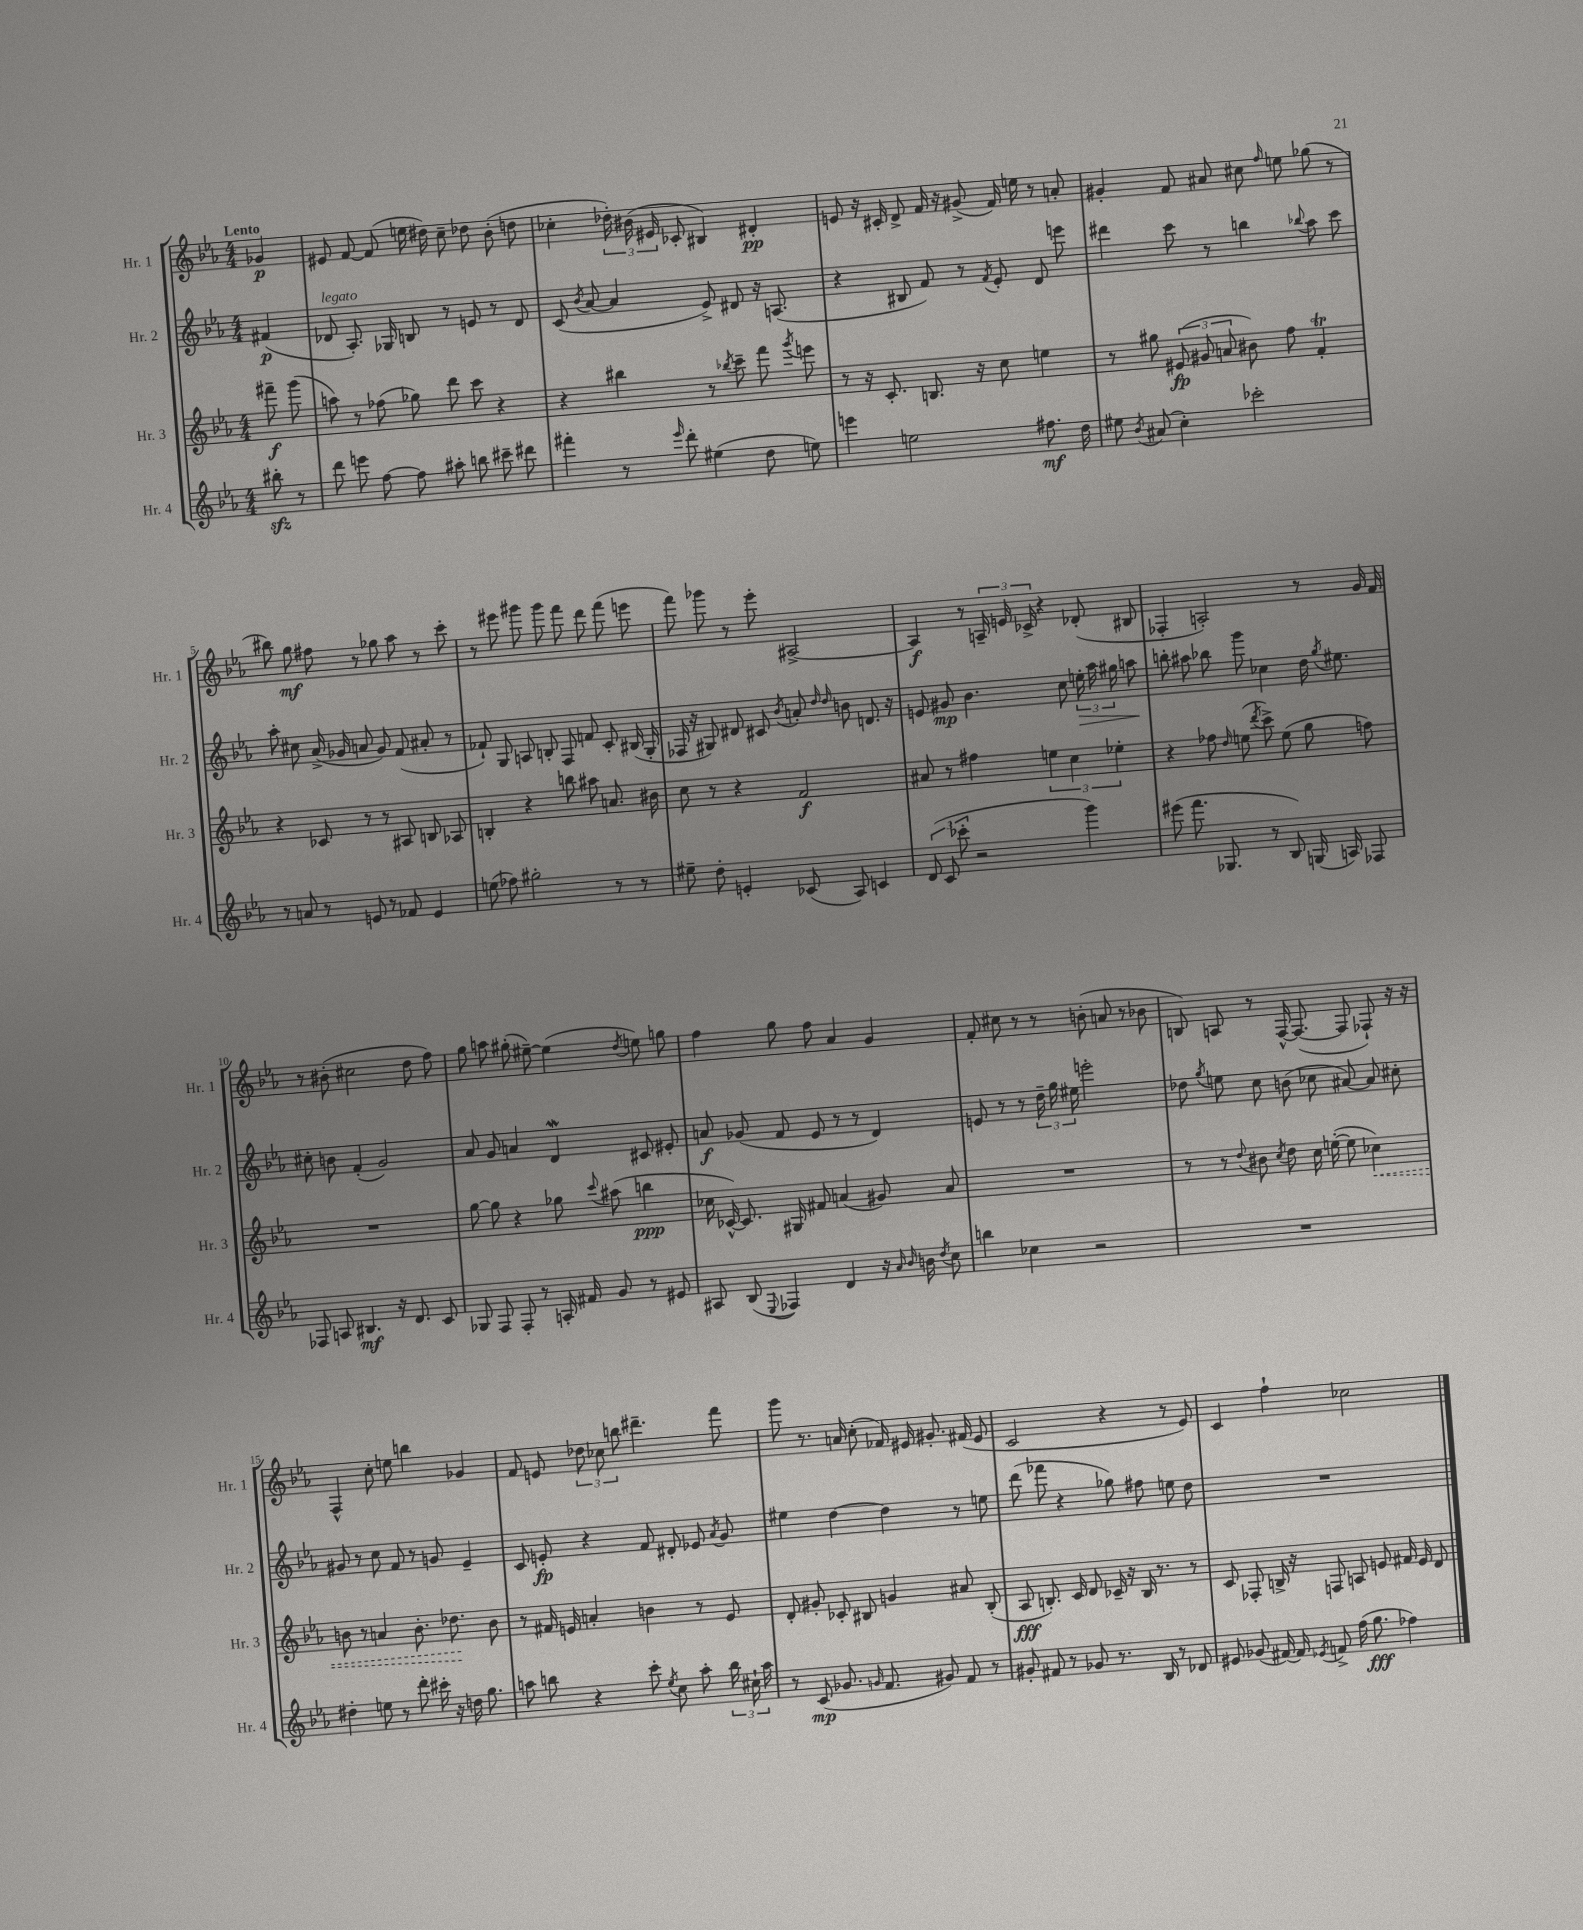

**kern	**dynam	**kern	**dynam	**kern	**dynam	**kern	**dynam
*part4	*part4	*part3	*part3	*part2	*part2	*part1	*part1
*staff4	*staff4	*staff3	*staff3	*staff2	*staff2	*staff1	*staff1
*I"Hr. 4	*	*I"Hr. 3	*	*I"Hr. 2	*	*I"Hr. 1	*
*I'Hr. 4	*	*I'Hr. 3	*	*I'Hr. 2	*	*I'Hr. 1	*
*clefG2	*	*clefG2	*	*clefG2	*	*clefG2	*
*k[b-e-a-]	*	*k[b-e-a-]	*	*k[b-e-a-]	*	*k[b-e-a-]	*
*M4/4	*	*M4/4	*	*M4/4	*	*M4/4	*
=	=	=	=	=	=	=	=
!	!	!	!	!	!	!LO:TX:a:B:t=Lento	!
8bb#Xzz'\	.	8fff#X~\	f	(4f#X/	p	4g-X/	p
8r	.	(8ggg\	.	.	.	.	.
=1	=1	=1	=1	=1	=1	=1	=1
!	!	!	!	!LO:TX:a:i:t=legato	!	!	!
8ddd\	.	8aan\)	.	8d-X/	.	8e#X/	.
8eeen\	.	8r	.	8.A-'/)	.	[8f/	.
[8ff\	.	(8ff-X\	.	.	.	(8f/]	.
.	.	.	.	16G-X/	.	.	.
8ff\]	.	8gg-X\)	.	8Bn/	.	16een\	.
.	.	.	.	.	.	16dd#X\)	.
8aa#X'\	.	8ddd\	.	8r	.	8cc~\	.
8bbn\	.	8ccc\	.	8en/	.	8dd-X\	.
8ccc#X~\	.	4r	.	8r	.	(8b-'\	.
8ddd#X\	.	.	.	8d-/	.	8ddn\	.
=2	=2	=2	=2	=2	=2	=2	=2
4fff#X'\	.	4r	.	(8c/	.	4cc-X'\	.
.	.	.	.	8qb-/	.	.	.
.	.	.	.	[8a-/	.	.	.
8r	.	4bb#X\	.	4a-/]	.	24dd-X'\)	.
.	.	.	.	.	.	(24b#X\	.
.	.	.	.	.	.	24e#X/	.
16qqeee-/	.	.	.	.	.	.	.
8ddd'\	.	.	.	.	.	8c-X'/	.
(4ee#X\	.	8r	.	8e-^/)	.	4B#X/)	.
.	.	8qbb-X/	.	.	.	.	.
.	.	8ccc~\	.	8d#X/	.	.	.
8dd\	.	8fff\	.	16r	.	4d#X'/	pp
.	.	.	.	(8.An/	.	.	.
.	.	8qggg/	.	.	.	.	.
8een\)	.	8eeen\	.	.	.	.	.
=3	=3	=3	=3	=3	=3	=3	=3
4eeen\	.	8r	.	4r	.	8en/	.
.	.	16r	.	.	.	16r	.
.	.	8.c'/	.	.	.	16c#X'/	.
2een\	.	.	.	8B#X/	.	8d^/	.
.	.	8.Bn/	.	8f/)	.	16f/	.
.	.	.	.	.	.	16r	.
.	.	.	.	8r	.	(8g#X^/	.
.	.	16r	.	.	.	.	.
.	.	.	.	8qf/	.	.	.
.	.	8cc\	.	8e-'/	.	16f/)	.
.	.	.	.	.	.	16een\	.
8.ff#X\	mf	4een\	.	8d/	.	8r	.
.	.	.	.	8eeen\	.	8an'/	.
16dd\	.	.	.	.	.	.	.
=4	=4	=4	=4	=4	=4	=4	=4
8ee#X\	.	8r	.	4ddd#X\	.	4g#X'/	.
8qb-/	.	.	.	.	.	.	.
(8a#X/	.	8gg#X\	.	.	.	.	.
4cc'\)	.	(12e#X/	fp	8ccc\	.	8f/	.
.	.	12g#X/	.	.	.	.	.
.	.	.	.	8r	.	8a#X/	.
.	.	12an/	.	.	.	.	.
2ccc-X'\	.	8b#X\)	.	4bbn\	.	8cc#X\	.
.	.	.	.	.	.	16qqff/	.
.	.	8ff\	.	.	.	8een\	.
.	.	.	.	8qqbb-X/	.	.	.
.	.	4fT'/	.	8aa-\	.	(8gg-X\	.
.	.	.	.	8ccc\	.	8r	.
!!LO:LB:g=z
=5	=5	=5	=5	=5	=5	=5	=5
8r	.	4r	.	8aa-'\	.	8bb#X\)	.
8an/	.	.	.	8cc#X\	.	8gg\	mf
8r	.	8c-X/	.	(16a-^/	.	8ff#X\	.
.	.	.	.	16g-X/	.	.	.
8en/	.	8r	.	8an/	.	8r	.
8r	.	8r	.	8g-/)	.	8gg-X\	.
8f-X/	.	8A#X/	.	(8f/	.	8aa-\	.
4e/	.	8Bn/	.	8a#X'/	.	8r	.
.	.	8A-X/	.	8r	.	8ccc'\	.
=6	=6	=6	=6	=6	=6	=6	=6
(8een\	.	4Bn'/	.	8f-X`/)	.	8r	.
8ff-X\)	.	.	.	8G/	.	8eee#X\	.
2gg#X'\	.	4r	.	8An/	.	8ggg#X\	.
.	.	.	.	8Bn'/	.	8ggg#\	.
.	.	8bbn\	.	8F/	.	8fff\	.
.	.	8aa#X\	.	8fn/	.	8ddd\	.
8r	.	8.an/	.	8c'/	.	(8fff\	.
8r	.	.	.	(16B#X/	.	8eeen\	.
.	.	16b#X\	.	16G'/	.	.	.
=7	=7	=7	=7	=7	=7	=7	=7
8ee#X~\	.	8cc\	.	16F-X/	.	8fff\)	.
.	.	.	.	16r	.	.	.
8dd'\	.	8r	.	8G#X/)	.	8ggg-X\	.
4en'/	.	4r	.	8d#X/	.	8r	.
.	.	.	.	8c#X/	.	8eee-'\	.
.	.	.	.	8qb-/	.	.	.
(8c-X/	.	2f/	f	8an'/	.	[2A#X^/	.
.	.	.	.	16qqdd/	.	.	.
.	.	.	.	16qqdd/	.	.	.
8A-/)	.	.	.	8bn\	.	.	.
4cn/	.	.	.	8.dn/	.	.	.
.	.	.	.	16r	.	.	.
=8	=8	=8	=8	=8	=8	=8	=8
(12d/	.	8a#X/	.	8en/	.	4A#/]	f
12c/	.	.	.	.	.	.	.
.	.	8r	.	8g#X/	mp	.	.
12ccc-X'\	.	.	.	.	.	.	.
2r	.	4ff#X\	.	4.b-\	.	8r	.
.	.	.	.	.	.	24An~/	.
.	.	.	.	.	.	24en/	.
.	.	.	.	.	.	24c-X^/	.
.	.	6een\	.	.	.	4r	.
.	.	.	.	8cc\	.	.	.
.	.	6cc\	.	.	.	.	.
!	!	!	!	!	!LO:HP:b	!	!
4ggg\)	.	.	.	24een'\	>	(8d-X'/	.
.	.	.	.	24aa-\	.	.	.
.	.	6ee-X'\	.	24gg#X\	.	.	.
.	.	.	.	8aan\	.	8B#X/	.
.	.	.	.	.	]	.	.
=9	=9	=9	=9	=9	=9	=9	=9
(8eee#X\	.	4r	.	8bbn'\	.	4F-X'/	.
8.fff\	.	.	.	8aa#X\	.	.	.
.	.	8ff-X\	.	8bb-X\	.	2An'/)	.
8.G-X/	.	.	.	.	.	.	.
.	.	16qqdd/	.	.	.	.	.
.	.	(8een\	.	8ggg\	.	.	.
.	.	8qddd/	.	.	.	.	.
8r	.	8ccc^\)	.	4cc-X\	.	.	.
8B-/)	.	(8ee\	.	.	.	.	.
(16Gn/	.	8gg\	.	16dd\	.	8r	.
.	.	.	.	8qgg/	.	.	.
16An/)	.	.	.	8.ee#X\	.	.	.
8F-X/	.	8ffn\)	.	.	.	16g/	.
.	.	.	.	.	.	16f/	.
!!LO:LB:g=z
=10	=10	=10	=10	=10	=10	=10	=10
8F-X/	.	1r	.	8cc#X'\	.	8r	.
8An/	.	.	.	8bn\	.	(8b#X'\	.
4.B#X/	mf	.	.	(4f'/	.	2cc#X\	.
.	.	.	.	2g/)	.	.	.
16r	.	.	.	.	.	.	.
8.d/	.	.	.	.	.	.	.
.	.	.	.	.	.	8dd\	.
8c/	.	.	.	.	.	8ff\)	.
=11	=11	=11	=11	=11	=11	=11	=11
8G-X/	.	[8gg\	.	8a-/	.	8gg\	.
8F/	.	8gg\]	.	8g/	.	8aan\	.
8F'/	.	4r	.	4an/	.	(8gg#X'\	.
8r	.	.	.	.	.	[8ee#X~\)	.
16An'/	.	8gg-X\	.	4dW/	.	(4ee#\]	.
16f#X/	.	.	.	.	.	.	.
.	.	8qqccc/	.	.	.	.	.
8g/	.	(8aa#X\	.	.	.	.	.
.	.	.	.	.	.	8qdd/	.
8r	.	4bbn\	ppp	8c#X/	.	8een\)	.
8e#X/	.	.	.	8e#X'/	.	8ggn\	.
=12	=12	=12	=12	=12	=12	=12	=12
8A#X/	.	16cc-X\	.	8an/	f	4ff\	.
.	.	[16c-X^^/)	.	.	.	.	.
(8B-/	.	8.c-/]	.	(8g-X/	.	.	.
8qqE-/	.	.	.	.	.	.	.
4F-X/)	.	.	.	8f/	.	8gg\	.
.	.	16G#X/	.	.	.	.	.
.	.	8f#X/	.	8e-/	.	8ff\	.
4d/	.	(4an/	.	8r	.	4a-/	.
.	.	.	.	8r	.	.	.
16r	.	8g#X/)	.	4d/)	.	4g/	.
16qqa-/	.	.	.	.	.	.	.
16qqb-/	.	.	.	.	.	.	.
16bn\	.	.	.	.	.	.	.
8qdd/	.	.	.	.	.	.	.
8cc\	.	8a/	.	.	.	.	.
=13	=13	=13	=13	=13	=13	=13	=13
4bbn\	.	1r	.	8en/	.	8f'/	.
.	.	.	.	8r	.	8cc#X\	.
4cc-X\	.	.	.	8r	.	8r	.
.	.	.	.	24dd~\	.	8r	.
.	.	.	.	24gg\	.	.	.
.	.	.	.	24ee#X\	.	.	.
2r	.	.	.	2eeen'\	.	(8bn'\	.
.	.	.	.	.	.	8an/	.
.	.	.	.	.	.	8r	.
.	.	.	.	.	.	8b-X\	.
=14	=14	=14	=14	=14	=14	=14	=14
1r	.	8r	.	8dd-X\	.	8Bn/)	.
.	.	.	.	8qgg/	.	.	.
.	.	8r	.	8een\	.	8An/	.
.	.	8qqdd/	.	.	.	.	.
.	.	8b#X\	.	8cc\	.	8r	.
.	.	8qcc/	.	.	.	.	.
.	.	8dd\	.	(8bn\	.	[16F^^/	.
.	.	.	.	.	.	(8.F/_	.
.	.	16cc\	.	8cc-X\	.	.	.
.	.	([16een'\	.	.	.	.	.
.	.	8ee\]	.	[8a#X/)	.	8F/]	.
!	!	!	!LO:HP:b	!	!	!	!
.	.	4cc-X\)	<	8a#/]	.	8F-X`/)	.
.	.	.	.	8cc#X'\	.	16r	.
.	.	.	.	.	.	16r	.
!!LO:LB:g=z
=15	=15	=15	=15	=15	=15	=15	=15
4dd#X'\	.	8bn\	.	8g#X/	.	4F^^/	.
.	.	8r	.	8r	.	.	.
8een\	.	4an/	.	8cc\	.	8cc'\	.
8r	.	.	.	8f/	.	8een\	.
8ddd'\	.	8.b'\	.	8r	.	4bbn\	.
16ccc#X'\	.	.	.	8gn/	.	.	.
16r	.	8.dd-X\	.	.	.	.	.
16ddn\	.	.	.	4e-~/	.	4g-X/	.
8.gg\	.	.	.	.	.	.	.
.	.	8b\	[	.	.	.	.
=16	=16	=16	=16	=16	=16	=16	=16
8aan\	.	8r	.	8c/	.	8f/	.
8bbn\	.	16f#X/	.	8en'/	fp	8en/	.
.	.	16en/	.	.	.	.	.
4r	.	4an'/	.	4r	.	12dd-X\	.
.	.	.	.	.	.	12cc-X\	.
.	.	.	.	.	.	12bbn\	.
8ccc'\	.	4bn\	.	8f/	.	4.ddd#X~\	.
8qee-/	.	.	.	.	.	.	.
8cc\	.	.	.	8d#X'/	.	.	.
8aa'\	.	8r	.	8e-X/	.	.	.
.	.	.	.	8qa-/	.	.	.
24bb\	.	8e/	.	8g/	.	8fff\	.
24cc#X`\	.	.	.	.	.	.	.
24aa\	.	.	.	.	.	.	.
=17	=17	=17	=17	=17	=17	=17	=17
8r	.	8d'/	.	4ee#X\	.	8ggg\	.
(8c/	mp	8g#X'/	.	.	.	8.r	.
8.g-X/	.	8c-X'/	.	[4dd\	.	.	.
.	.	.	.	.	.	16an/	.
.	.	8B#X/	.	.	.	(8cc'\	.
16qqgn/	.	.	.	.	.	.	.
8.f/	.	.	.	.	.	.	.
.	.	4gn/	.	4dd\]	.	16f-X/)	.
.	.	.	.	.	.	16e#X/	.
8g#X/)	.	.	.	.	.	8.g#X'/	.
8f/	.	8a#X/	.	8r	.	.	.
.	.	.	.	.	.	(16f#X/	.
8r	.	(8B#'/	.	8een\	.	8e#/	.
=18	=18	=18	=18	=18	=18	=18	=18
8g#X'/	.	8A-/	fff	(8ddd\	.	2c/	.
8f#X/	.	8.Bn'/)	.	8fff-X\	.	.	.
8r	.	.	.	4r	.	.	.
.	.	16c/	.	.	.	.	.
8g-X/	.	8d/	.	.	.	.	.
8.r	.	16c-X~/	.	8gg-X\)	.	4r	.
.	.	16r	.	.	.	.	.
.	.	16B/	.	8ff#X\	.	.	.
16B-/	.	8.r	.	.	.	.	.
8r	.	.	.	8een\	.	8r	.
8d-X/	.	8r	.	8dd\	.	8e-/)	.
=19	=19	=19	=19	=19	=19	=19	=19
8e#X/	.	8c/	.	1r	.	4c/	.
(8g-X/	.	8F-X'/	.	.	.	.	.
[16f#X/)	.	16Bn^/	.	.	.	4ff`\	.
16f#/]	.	16r	.	.	.	.	.
8qe-X/	.	.	.	.	.	.	.
8fn^/	.	8Fn/	.	.	.	.	.
(16ff\	.	8An/	.	.	.	2cc-X\	.
8.gg\	fff	.	.	.	.	.	.
.	.	8en/	.	.	.	.	.
4ff-X\)	.	16f#X/	.	.	.	.	.
.	.	16e/	.	.	.	.	.
.	.	8d/	.	.	.	.	.
==	==	==	==	==	==	==	==
*-	*-	*-	*-	*-	*-	*-	*-
